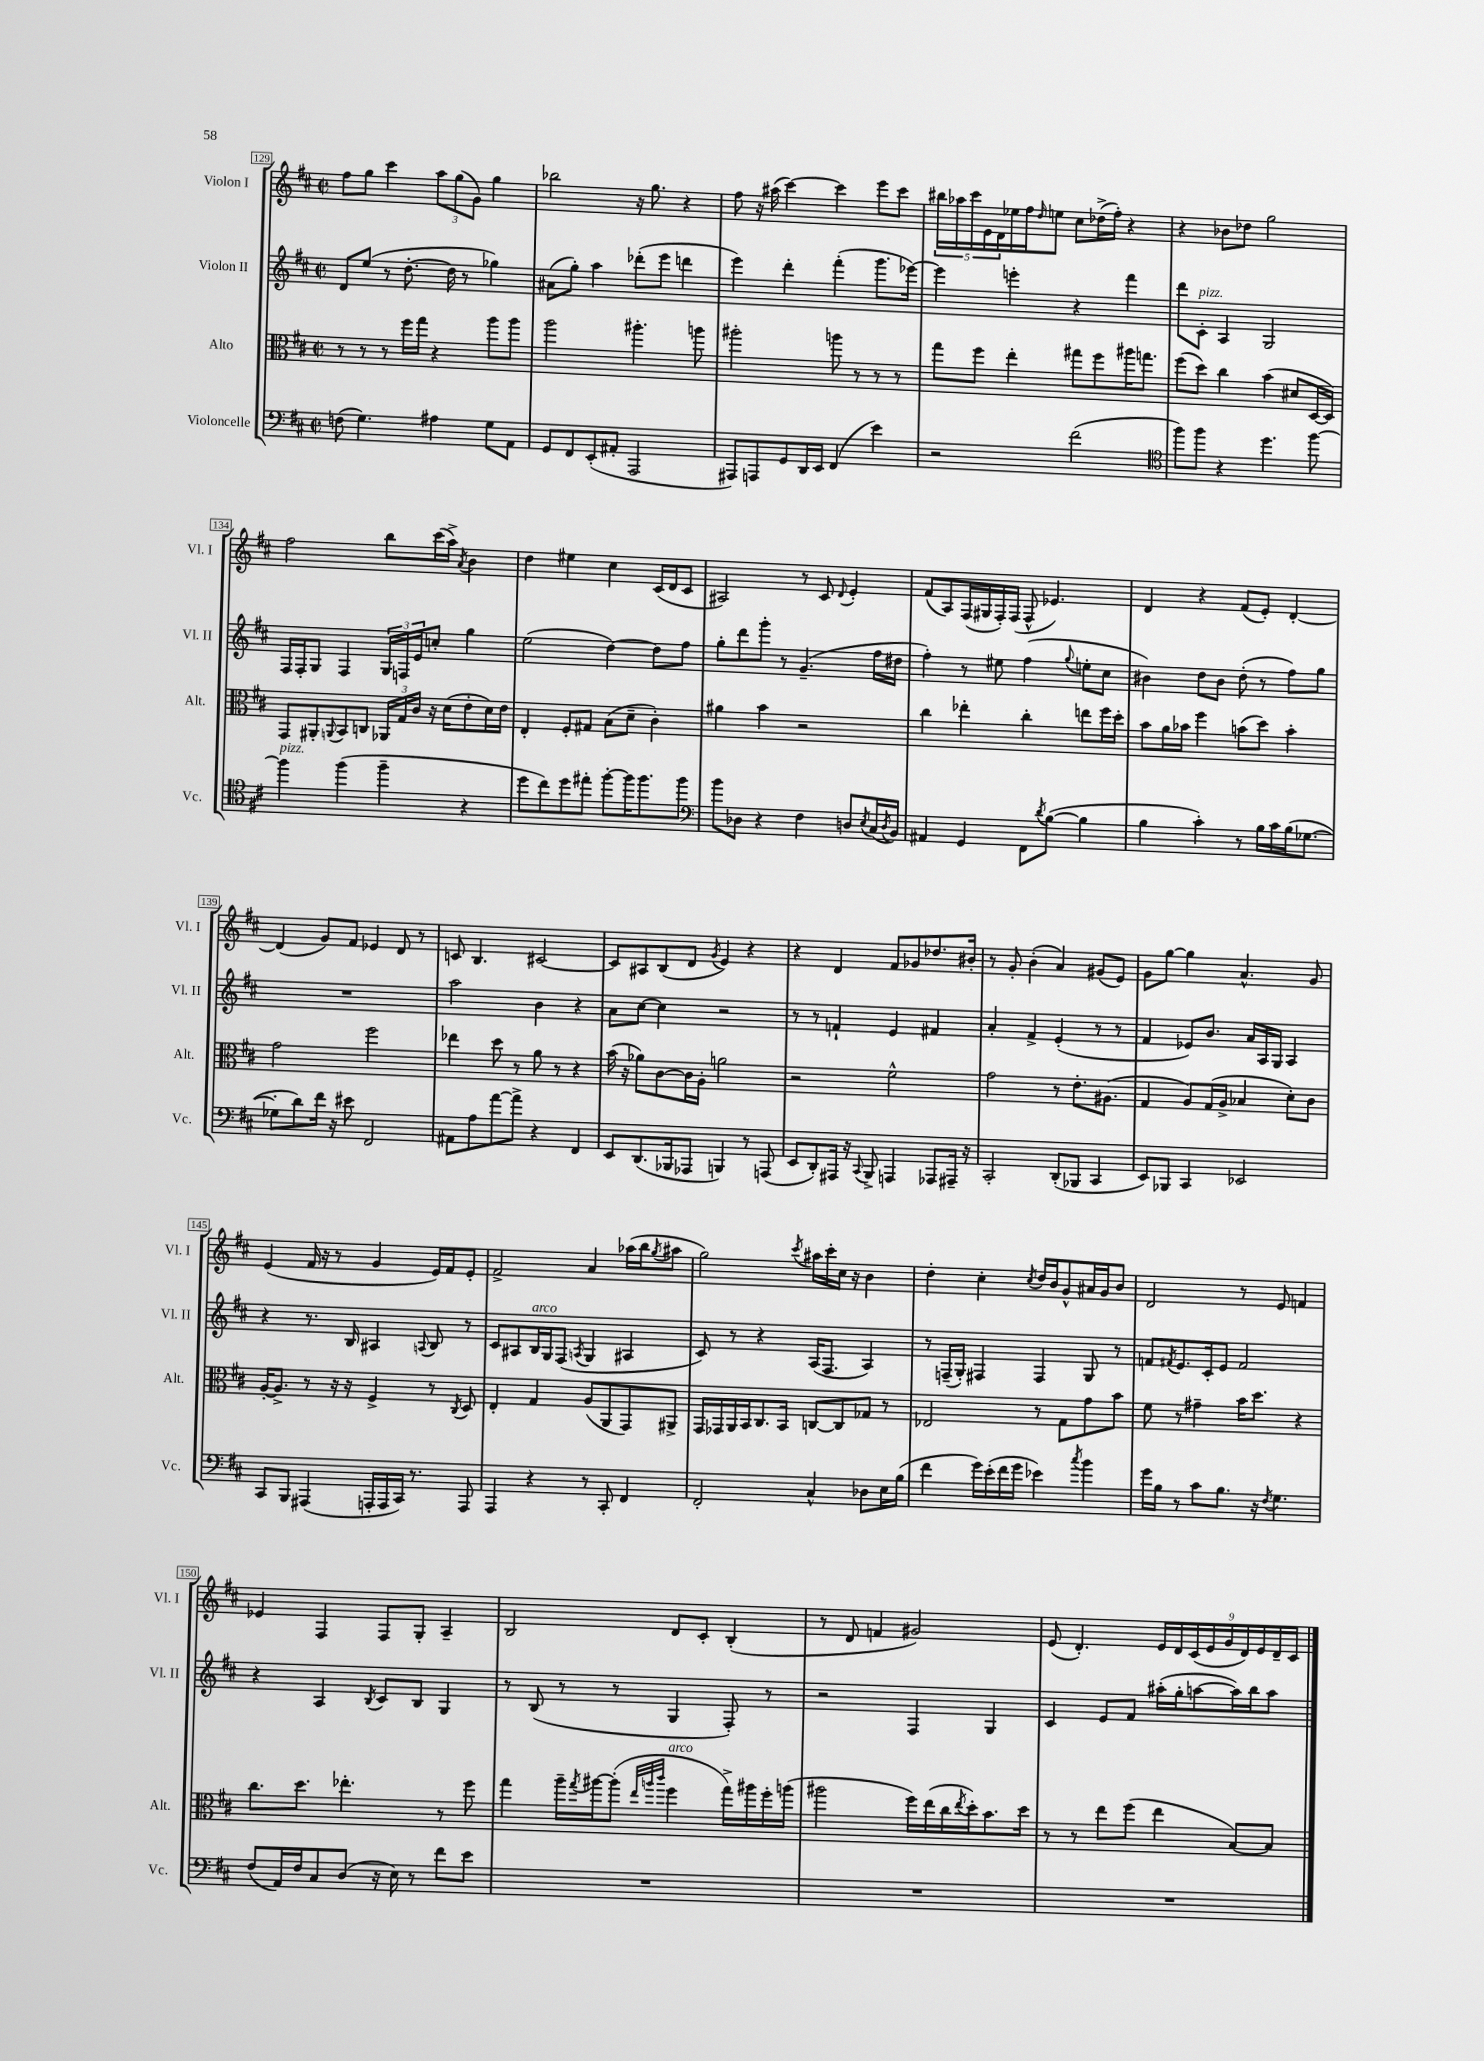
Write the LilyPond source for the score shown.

<<
\new StaffGroup <<
\new Staff = "s0" \with { instrumentName = "Violon I" shortInstrumentName = "Vl. I" } {
    \clef treble \key d \major \defaultTimeSignature \time 2/2
    fis''8 g''8 cis'''4 \tuplet 3/2 { a''8 g''8( g'8) } g''4 |
    bes''2 r16 g''8. r4 |
    fis''8 r16 ais''16( cis'''4~) cis'''4 e'''8 cis'''8 |
    \tuplet 5/4 { bis''16 aes''16 cis'''16 e'16 d'16 } ees''16 fis''16 \grace { d''16 } e''8 cis''8 des''16->( fis''16-.) r4 |
    r4 bes'8 des''8 g''2 |
    fis''2 b''8 cis'''16( a''16->) \acciaccatura { a'8 } b'4 |
    d''4 eis''4 cis''4 cis'16( d'16 cis'8 |
    ais2) r8 cis'8 \appoggiatura { d'8 } e'4-. |
    fis'8( a8) fis16( gis16 fis16-.) fis16( fis8-^ ees'4.) |
    d'4 r4 fis'8( e'8-.) d'4~-. |
    d'4( g'8) fis'8 ees'4 d'8 r8 |
    c'8 b4. cis'2~ |
    cis'8 ais8 b8( d'8 \acciaccatura { g'8 } e'4) r4 |
    r4 d'4 fis'8 ges'8 des''8. bis'16-. |
    r8 g'8-. b'4-.( a'4) gis'8( e'8) |
    g'8 g''8~ g''4 a'4.-^ g'8 |
    e'4( fis'16 r16 r8 g'4 e'16) fis'16 e'8-. |
    fis'2-> a'4 aes''16( b''16 \acciaccatura { g''8 } ais''8 |
    g''2) \acciaccatura { cis'''8 } ais''16 cis'''16-. cis''16 r16 b'4 |
    d''4-. cis''4-. \acciaccatura { cis''8 } d''16 b'16 g'8-^ ais'16 g'16 b'8 |
    d'2 r8 e'8 f'4 |
    ees'4 fis4 fis8 g8-. a4-- |
    b2 d'8 cis'8-. b4-.( |
    r8 d'8 f'4 gis'2) |
    e'8( d'4.-.) \tuplet 9/8 { e'16 d'16 cis'16( e'16 g'16 d'16) e'16 d'16-- cis'16 } \bar "|." |
}
\new Staff = "s1" \with { instrumentName = "Violon II" shortInstrumentName = "Vl. II" } {
    \clef treble \key d \major \defaultTimeSignature \time 2/2
    d'8 e''8( r8 d''8.~-. d''16 r8 ges''4) |
    ais'8( g''8-.) a''4 des'''8-.( e'''8 d'''4 |
    e'''4) d'''4-. fis'''4-.( g'''8. ees'''16~) |
    ees'''4 e'''4-. r4 fis'''4 |
    d'''8 cis'8-.^\markup { \italic "pizz." } a4 g2 |
    fis16 fis16-. g8 fis4 \tuplet 3/2 { g16 f16 e'16 } c''8-. g''4 |
    e''2( d''4~) d''8 fis''8 |
    g''8-. d'''8 g'''8-. r8 g'4.--( fis''16 dis''16 |
    fis''4-.) r8 eis''8 fis''4( \appoggiatura { g''8 } e''8-. cis''8 |
    bis'4) d''8 bis'8 d''8-.( r8 fis''8) g''8 |
    R1 |
    a''2 b'4 r4 |
    a'8 cis''8~ cis''4 r2 |
    r8 r8 f'4-! e'4 fis'4 |
    a'4-. fis'4-> e'4-.( r8 r8 |
    fis'4 ees'8) b'8. a'16 a16 g16 a4 |
    r4 r8. b16 ais4 \appoggiatura { a8 } b8 r8 |
    cis'8 ais8 b16^\markup { \italic "arco" } g16 fis8( \acciaccatura { a8 } g4 ais4 |
    cis'8) r8 r4 a16( fis8. a4) |
    r8 f16--( g16-.) fis4 fis4 g8 r8 |
    f'8 \acciaccatura { fis'8 } e'8. cis'16-. e'8 fis'2 |
    r4 a4 \acciaccatura { b8 } cis'8 b8 g4 |
    r8 b8( r8 r8 g4 fis8-.) r8 |
    r2 fis4 g4 |
    cis'4 e'8 fis'8 ais''16-.( g''16-. a''8~ a''16) b''16 a''8 \bar "|." |
}
\new Staff = "s2" \with { instrumentName = "Alto" shortInstrumentName = "Alt." } {
    \clef alto \key d \major \defaultTimeSignature \time 2/2
    r8 r8 r8 fis''16 g''16 r4 a''8 a''8 |
    a''2 ais''4.-. a''8 |
    ais''2-. a''8 r8 r8 r8 |
    g''8 fis''8 e''4-. gis''8 fis''8 ais''16 g''8. |
    fis''8( d''8) cis''4 b'4( dis'8 d16~ d16) |
    g,8 ais,8-. \appoggiatura { a,8 } b,8 c8 \tuplet 3/2 { aes,16 g16 cis'16 } r16 d'16( e'8-. d'16) e'16 |
    e4-. fis8-. gis8 b8( d'8-- cis'4-.) |
    ais'4 b'4 r2 |
    cis''4 ees''4-. cis''4-. e''8 fis''16 d''16-. |
    b'8 a'16 bes'16 fis''4 b'8( d''8) b'4-. |
    g'2 fis''2 |
    ees''4 d''8 r8 a'8 r8 r4 |
    b'16( r16 aes'8) cis'8~ cis'16 a16-. a'2 |
    r2 fis'2-^ |
    g'2 r8 e'8.-. ais8.( |
    g4 a8) g16( a16-> bes4 d'8-.) cis'8 |
    a16~-. a8.-> r8 r16 r16 fis4-> r8 \acciaccatura { cis8 } d8 |
    e4-. g4 a8( a,8 g,8) ais,8-> |
    g,16 ges,16 a,16 b,16 cis8. b,16 c8~ c8 ges8 r8 |
    ees2 r8 g8 g'8 b'8 |
    fis'8 r8 gis'4-- b'16 d''8. r4 |
    cis''8. d''8. ees''4.-. r8 fis''8 |
    g''4 a''16-- \acciaccatura { g''8 } ais''16~ ais''8-.( \grace { e''32 a''32 cis'''32 } fis''4^\markup { \italic "arco" } g''16->) ais''16 fis''16-. a''16( |
    ais''2 fis''16) e''16( cis''16 \acciaccatura { e''8 } d''16-.) b'8. d''16 |
    r8 r8 e''8 fis''8( e''4 b8~) b8 \bar "|." |
}
\new Staff = "s3" \with { instrumentName = "Violoncelle" shortInstrumentName = "Vc." } {
    \clef bass \key d \major \defaultTimeSignature \time 2/2
    f8( g4.) ais4 g8 a,8 |
    g,8 fis,8 e,8-.( ais,8-. a,,2 |
    ais,,8) a,,8 g,8 d,16 e,16 fis,4( e'4) |
    r2 fis'2( |
    \clef tenor fis''8) fis''8 r4 d''4. fis''8~ |
    fis''4^\markup { \italic "pizz." } fis''4( fis''4-- r4 |
    d''8 cis''8) d''8 eis''8-. fis''8~-. fis''16 fis''8. fis''8 |
    \clef bass b'8 des8 r4 fis4 d8 \acciaccatura { e8 } cis16( \acciaccatura { d8 } b,16) |
    ais,4 g,4 fis,8 \acciaccatura { d'8 } b8~( b4 |
    b4 cis'4-.) r8 b16 cis'16 b16( ges8.~ |
    ges8-. d'8) fis'16 r16 eis'8 fis,2 |
    ais,8 a8 a'8~ a'8-> r4 fis,4 |
    e,8 d,8.( bes,,16 aes,,8 b,,4) r8 a,,8( |
    e,8 d,8-.) ais,,16 r16 \appoggiatura { cis,8 } b,,8-> a,,4 aes,,8 ais,,16-- r16 |
    cis,2-. d,8-.( bes,,8 cis,4 |
    e,8) bes,,8 cis,4 ees,2 |
    cis,8 b,,8 ais,,4( a,,16-. a,,16 cis,16) r8. a,,8 |
    a,,4 r4 r8 cis,8-. fis,4 |
    fis,2-. cis4-^ des8 e16 b16( |
    fis'4 g'16) e'16-.( fis'16 g'16 ees'4) \acciaccatura { cis''8 } b'4 |
    g'16 b16 r8 cis'8 b8. r16 \acciaccatura { fis8 } g4. |
    fis8( a,16) fis16 cis8 d8( r16 e16) r8 fis'8 e'8 |
    R1 |
    R1 |
    R1 \bar "|." |
}
>>
>>
\layout { \context { \Score currentBarNumber = #129 \override BarNumber.stencil = #(make-stencil-boxer 0.1 0.3 ly:text-interface::print) } }
